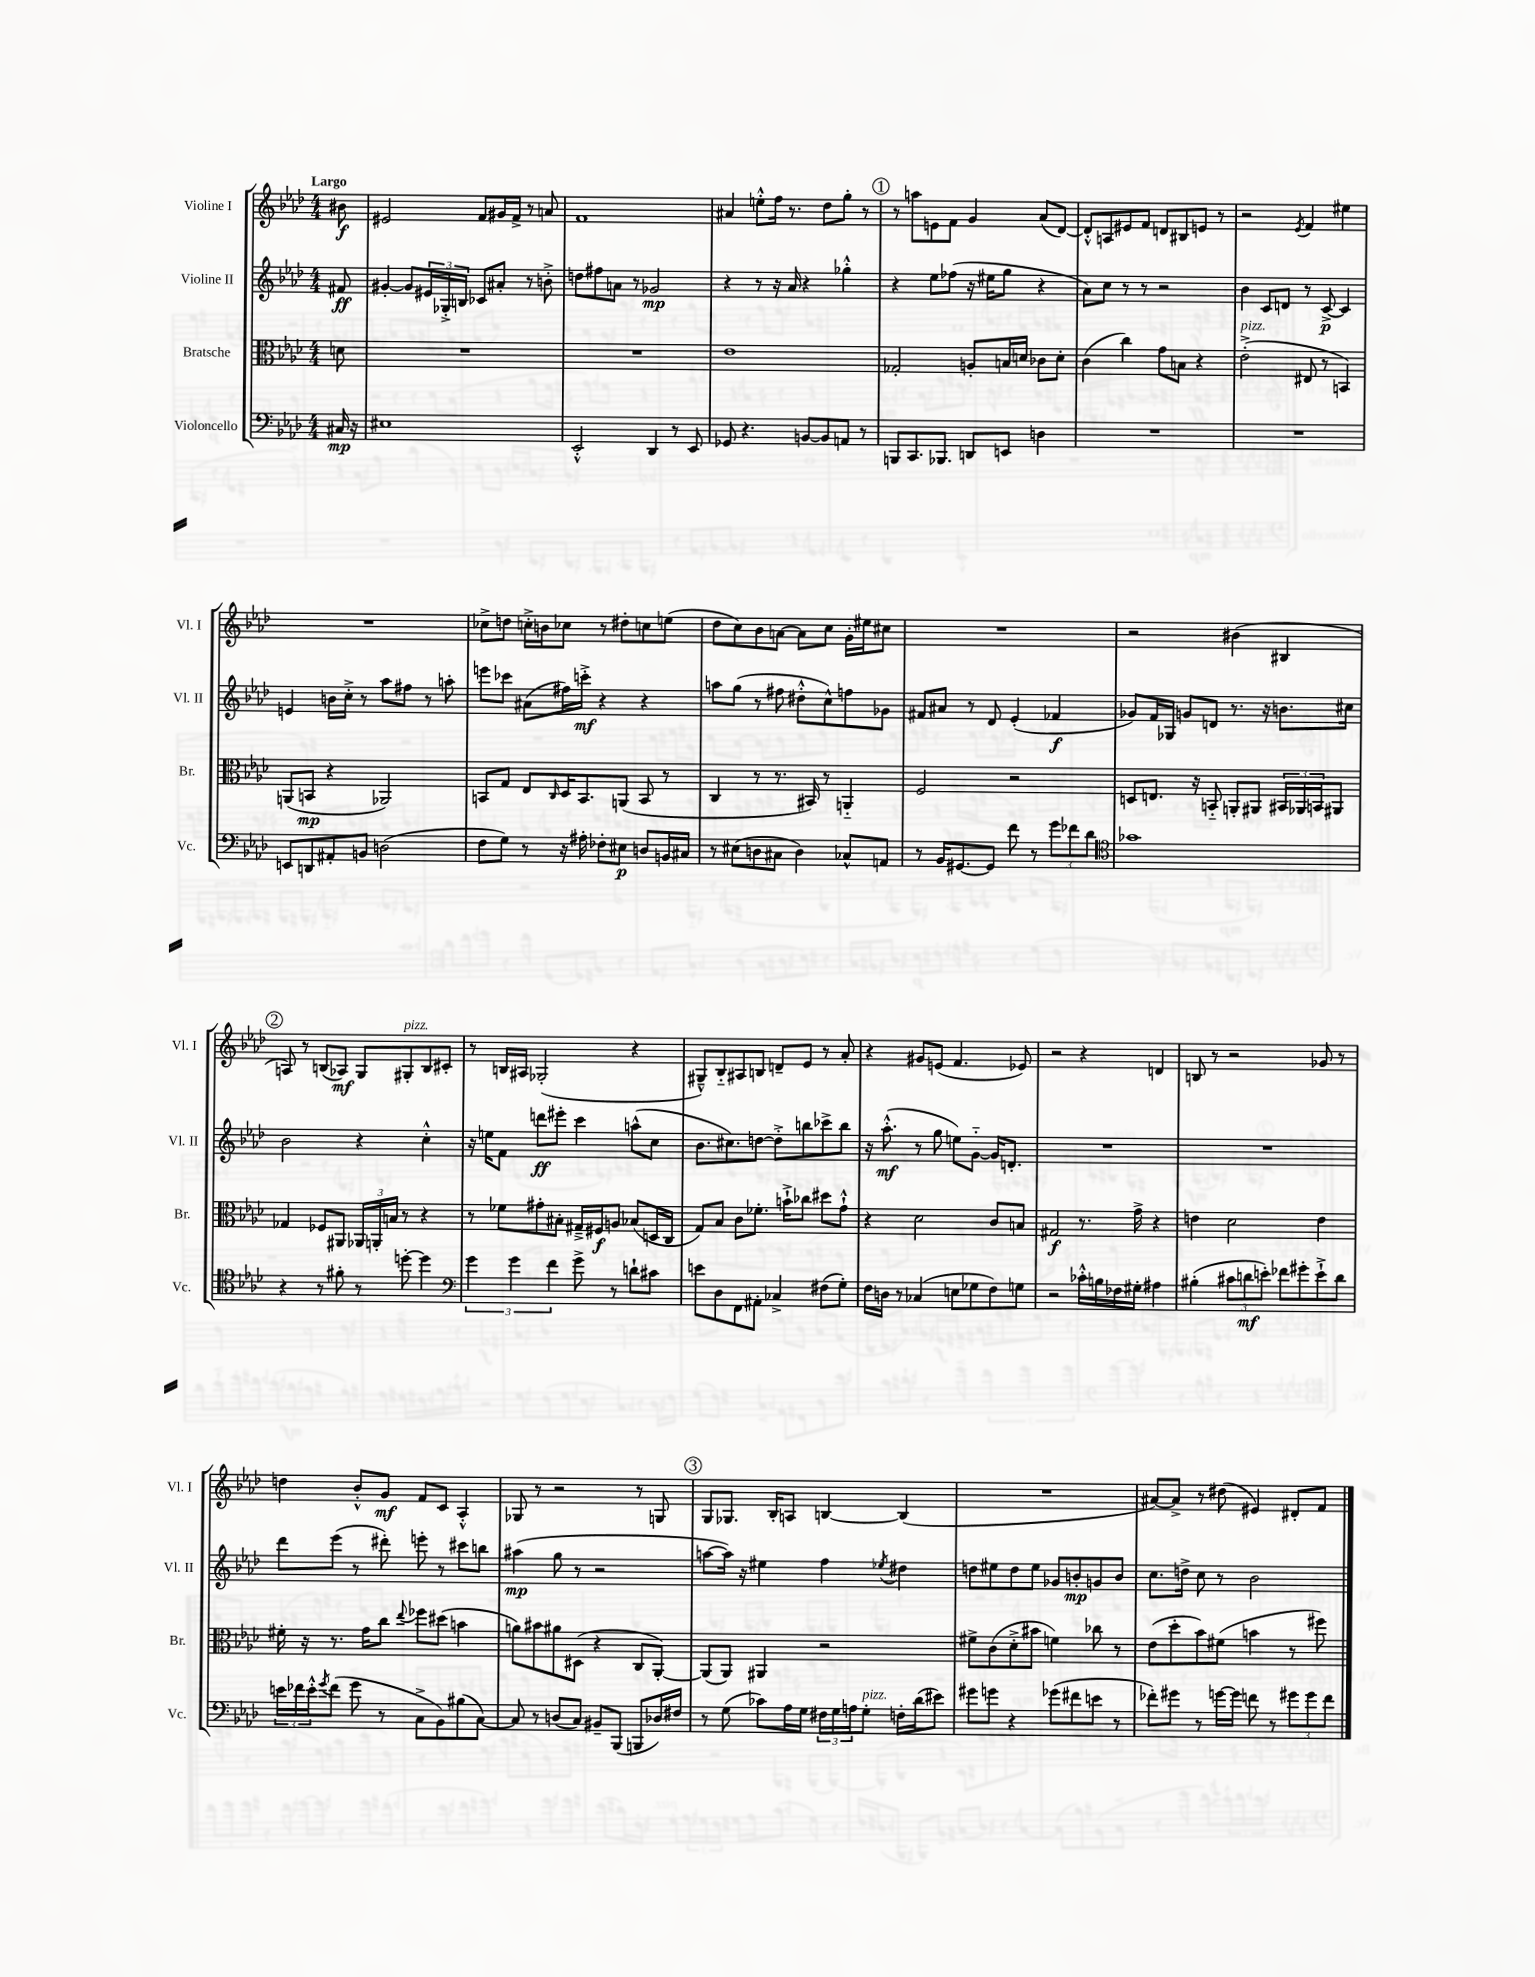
<<
\new StaffGroup <<
\new Staff = "s0" \with { instrumentName = "Violine I" shortInstrumentName = "Vl. I" } {
    \clef treble \key aes \major \numericTimeSignature \time 4/4 \partial 8 \tempo "Largo"
    bis'8\f |
    eis'2 f'8 gis'16 f'16-> r8 a'8 |
    f'1 |
    ais'4 e''8-.-^ f''16 r8. des''8 g''8-. r8 |
    \mark \markup { \circle "1" } r8 a''8 e'8 f'8 g'4 aes'8( des'8~) |
    des'8-.-^ a8 eis'8 f'8 d'8 bis8 e'8 r8 |
    r2 \acciaccatura { ees'8 } f'4 eis''4 |
    R1 |
    ces''8-> d''8 c''16-.-> b'16 ces''8 r8 dis''8-. c''8 e''8( |
    des''8 c''8) bes'8 a'8~ a'8 c''8 g'16-. eis''16 cis''8 |
    R1 |
    r2 bis'4( bis4 |
    \mark \markup { \circle "2" } a8) r8 b8( aes8\mf) g8 gis8-.^\markup { \italic "pizz." } b8 cis'8-. |
    r8 b16 ais16 ges2-.( r4 |
    gis8---^) bes8-_ ais8 b8 d'8-- ees'8 r8 aes'8-. |
    r4 gis'8 e'8( f'4. ees'8) |
    r2 r4 d'4 |
    b8 r8 r2 ges'8 r8 |
    d''4 bes'8-.-^ g'8\mf f'8 c'8 aes4-.-^ |
    ges8 r8 r2 r8 g8 |
    \mark \markup { \circle "3" } g8 ges8. bes16-. a8 b4~ b4( |
    R1 |
    ais'8~) ais'8-> r8 dis''8( eis'4) dis'8-. f'8 \bar "|." |
}
\new Staff = "s1" \with { instrumentName = "Violine II" shortInstrumentName = "Vl. II" } {
    \clef treble \key aes \major \numericTimeSignature \time 4/4 \partial 8
    fis'8\ff |
    gis'4~-. gis'8 \tuplet 3/2 { eis'16 ges16-.-> b16 } ces'8 ais'8-. r8 b'8-.-> |
    d''8 fis''8 a'8 r8 ges'2\mp |
    r4 r8 r16 aes'16 r4 ges''4-.-^ |
    \mark \markup { \circle "1" } r4 ees''8 fes''8( r16 eis''16 g''8 r4 |
    aes'8) c''8 r8 r8 r2 |
    bes'4 c'8 d'8 r8 c'8~->\p c'4 |
    e'4 b'16 c''16-.-> r8 aes''8 fis''8 r8 a''8-. |
    e'''8 ces'''8 ais'8( fis''16) c'''16-.->\mf r4 r4 |
    a''8 g''8( r8 fis''8 dis''8-.-^ c''8-^) f''8 ges'8 |
    fis'8 ais'8 r8 des'8 ees'4-.( fes'4\f |
    ges'8) f'16 ges16 g'8 d'8 r8. r16 b'8. cis''16 |
    \mark \markup { \circle "2" } bes'2 r4 c''4-.-^ |
    r16 e''16 f'8 d'''8\ff eis'''8-. c'''4 a''8-^( c''8 |
    bes'8. cis''8.) d''8~ d''8-.-> b''8 ces'''8-> b''8 |
    r16 aes''8.-.-^\mf( r8 g''8 e''8) g'8~-_ g'16 d'8.-. |
    R1 |
    R1 |
    des'''8 ees'''8( r8 dis'''8-.) e'''8-. r8 cis'''8 b''8 |
    ais''4\mp( g''8 r8 r2 |
    \mark \markup { \circle "3" } a''8~ a''16) r16 eis''4 f''4 \acciaccatura { ees''8 } dis''4 |
    d''8 eis''8 d''8 eis''8 ges'8 b'8-.\mp g'8 b'8 |
    c''8. d''16-> c''8 r8 bes'2 \bar "|." |
}
\new Staff = "s2" \with { instrumentName = "Bratsche" shortInstrumentName = "Br." } {
    \clef alto \key aes \major \numericTimeSignature \time 4/4 \partial 8
    d'8 |
    R1 |
    R1 |
    ees'1 |
    \mark \markup { \circle "1" } ges2-. a8-. b16 d'16 ces'8 d'8-. |
    c'4( c''4) g'8 b8 r4 |
    ees'2-.->^\markup { \italic "pizz." }( eis8 r8 b,4) |
    a,8( b,8\mp r4 aes,2) |
    b,8 g8 ees8 \grace { c16 } des16 b,8. a,8( b,8 r8 |
    c4 r8 r8. bis,16) r8 a,4-_ |
    f2 r2 |
    d8 e8. r16 b,8-_ a,8-. ais,8 \tuplet 3/2 { bis,16 aes,16 b,16 } ais,8 |
    \mark \markup { \circle "2" } ges4 fes8 ais,8 \tuplet 3/2 { aes,16 a,16-. b16 } r8 r4 |
    r8 fes'8 gis'8-. bis8-. gis16---> fis16\f a8 bes8( d16 c16 |
    g8) bes8 c'8 fes'8.-. b'16-!-> ces''8 dis''8 g'8-!-^ |
    r4 des'2 c'8 b8 |
    gis2\f r8. g'16-> r4 |
    e'4 des'2 e'4 |
    fis'16-. r16 r8. g'16 c''8 \appoggiatura { ees''8 } fes''8 dis''8( b'4 |
    a'8) bis'8 ais'8 dis8( r4 c8 aes,8~-.) |
    \mark \markup { \circle "3" } aes,8( aes,8) ais,4 r2 |
    fis'8-> c'8( des'8-.-> bis'8 f'4) ces''8 r8 |
    ees'8( des''8-. bes'8) fis'8( b'4 r8 fis''8) \bar "|." |
}
\new Staff = "s3" \with { instrumentName = "Violoncello" shortInstrumentName = "Vc." } {
    \clef bass \key aes \major \numericTimeSignature \time 4/4 \partial 8
    cis16\mp r16 |
    eis1 |
    ees,2-.-^ des,4 r8 ees,8 |
    ges,8 r4. b,8~ b,8 a,8 r8 |
    \mark \markup { \circle "1" } b,,8 c,8. bes,,8. d,8 e,8 d4 |
    R1 |
    R1 |
    e,8 d,8 ais,8-. b,8 d2( |
    f8 g8) r8 r16 ais16-. fes8-. eis8\p d8 b,16 cis16 |
    r8 eis8( d8 cis8 d4) ces8-^ a,8 |
    r8 bes,16 gis,8.~ gis,8 f'8 r8 \tuplet 3/2 { g'8 fes'8 des'8 } |
    \clef tenor ges'1 |
    \mark \markup { \circle "2" } r4 r8 fis'8-. r8 d''8~-. d''4 |
    \clef bass \tuplet 3/2 { g'4 g'4 f'4 } g'8-> r8 d'8-! cis'8 |
    e'8 des8 f,8 ais,8-. ces4-> fis8( g8-.) |
    f16 d16 r8 ces4( e8 ges8 f8) g8 |
    r2 ces'16-.-^ b16 fes16 gis16-. ais4 |
    bis4-.( \tuplet 3/2 { cis'8 d'8\mf e'8-.) } fes'8 gis'8-. e'8-!-> d'8 |
    \tuplet 3/2 { e'16 fes'16 e'16-.-^ } \acciaccatura { g'8 } fes'8( g'8 r8 c8-> bes,8) bis8( c8~) |
    c8 r8 d8( c8) bis,8-- bes,,8( b,,8 des16) fis16 |
    \mark \markup { \circle "3" } r8 g8( ces'8) aes16 g16 \tuplet 3/2 { fis16 g16 a16 } g8-.^\markup { \italic "pizz." } f16-. des'16( eis'8) |
    gis'8 g'8 r4 ges'8( fis'8 e'8 r8 |
    fes'8-.) gis'8 r8 g'16~ g'16 f'8 r8 \tuplet 3/2 { gis'8 gis'8 f'8 } \bar "|." |
}
>>
>>
\layout { \context { \Score \remove "Bar_number_engraver" } }
